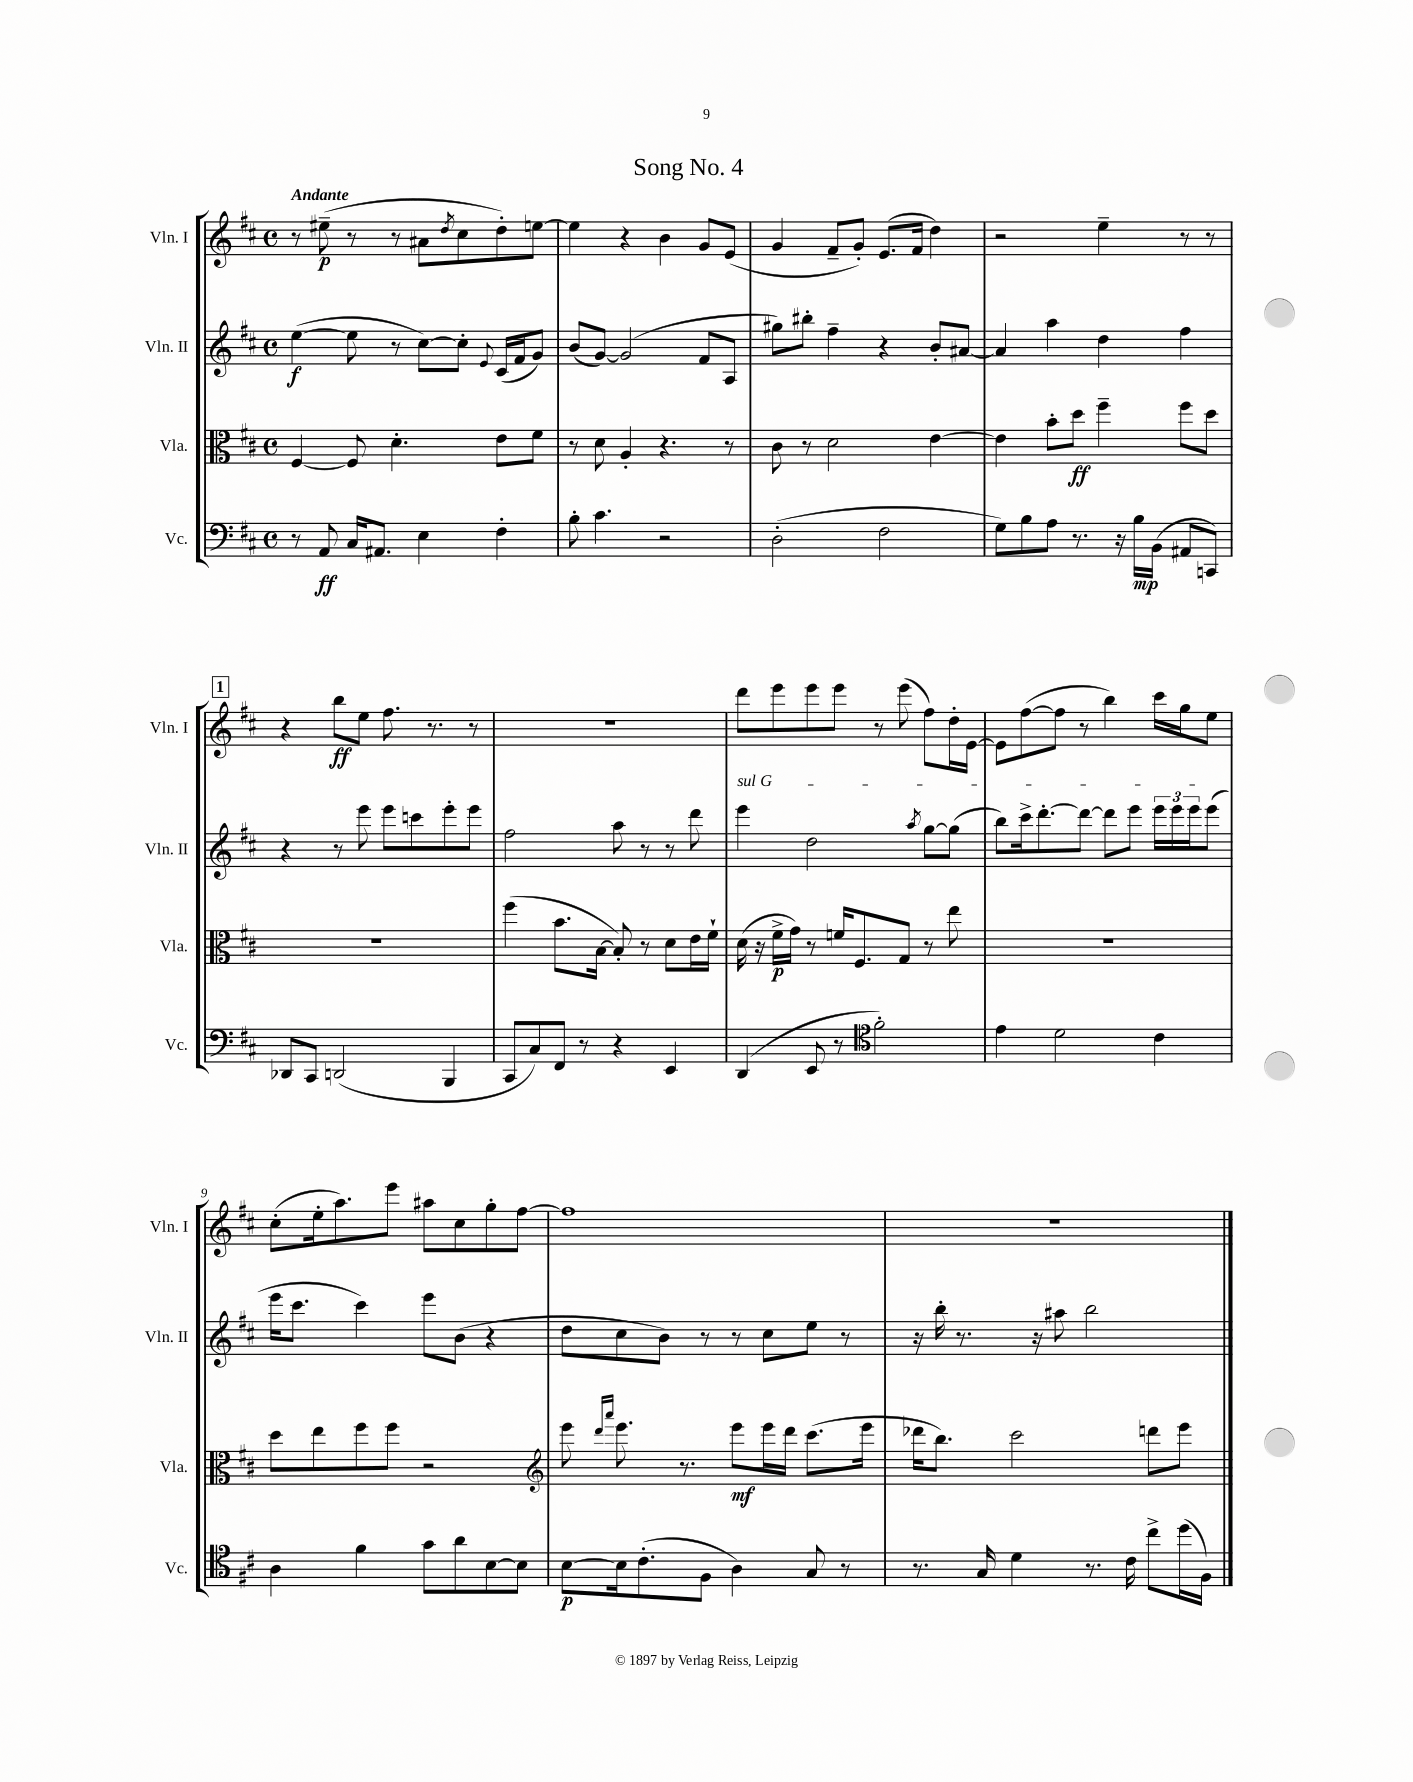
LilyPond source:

\header { title = "Song No. 4" }
<<
\new StaffGroup <<
\new Staff = "s0" \with { instrumentName = "Vln. I" shortInstrumentName = "Vln. I" } {
    \clef treble \key d \major \defaultTimeSignature \time 4/4 \tempo "Andante"
    r8 eis''8--\p( r8 r8 ais'8 \acciaccatura { d''8 } cis''8 d''8-.) e''8~ |
    e''4 r4 b'4 g'8 e'8( |
    g'4 fis'8-- g'8-.) e'8.( fis'16 d''4) |
    r2 e''4-- r8 r8 |
    \mark \markup { \box "1" } r4 b''8\ff e''8 fis''8. r8. r8 |
    R1 |
    d'''8 e'''8 e'''8 e'''8 r8 e'''8( fis''8) d''16-. e'16~ |
    e'8 fis''8~( fis''8 r8 b''4) cis'''16 g''16 e''8 |
    cis''8-.( e''16-. a''8.) e'''8 ais''8 cis''8 g''8-. fis''8~ |
    fis''1 |
    R1 \bar "|." |
}
\new Staff = "s1" \with { instrumentName = "Vln. II" shortInstrumentName = "Vln. II" } {
    \clef treble \key d \major \defaultTimeSignature \time 4/4
    e''4~\f( e''8 r8 cis''8~) cis''8-. \appoggiatura { e'8 } cis'16( fis'16 g'8) |
    b'8( g'8~) g'2( fis'8 a8 |
    gis''8) bis''8-. fis''4-- r4 b'8-. ais'8~ |
    ais'4 a''4 d''4 fis''4 |
    \mark \markup { \box "1" } r4 r8 e'''8 e'''8 c'''8 e'''8-. e'''8 |
    fis''2 a''8 r8 r8 d'''8 |
    \once \override TextSpanner.bound-details.left.text = \markup { \italic "sul G" } e'''4\startTextSpan d''2 \acciaccatura { a''8 } g''8~ g''8( |
    b''8) cis'''16-> d'''8.~-. d'''8~ d'''8 e'''8 \tuplet 3/2 { e'''16 e'''16 e'''16 } e'''8\stopTextSpan( |
    e'''16 cis'''8. cis'''4) e'''8 b'8( r4 |
    d''8 cis''8 b'8) r8 r8 cis''8 e''8 r8 |
    r16 b''16-. r8. r16 ais''8 b''2 \bar "|." |
}
\new Staff = "s2" \with { instrumentName = "Vla." shortInstrumentName = "Vla." } {
    \clef alto \key d \major \defaultTimeSignature \time 4/4
    fis4~ fis8 d'4.-. e'8 fis'8 |
    r8 d'8 a4-. r4. r8 |
    cis'8 r8 d'2 e'4~ |
    e'4 b'8-. d''8\ff fis''4-- fis''8 d''8 |
    \mark \markup { \box "1" } R1 |
    fis''4( b'8. b16~ b8-.) r8 d'8 e'16 fis'16-! |
    d'16( r16 fis'16->\p g'16) r8 f'16 fis8. g8 r8 e''8 |
    R1 |
    d''8 e''8 fis''8 fis''8 r2 |
    \clef treble e'''8 \grace { d'''16 a'''16 } e'''8. r8. e'''8\mf e'''16 d'''16 cis'''8.( e'''16 |
    des'''16 b''8.) cis'''2 d'''8 e'''8 \bar "|." |
}
\new Staff = "s3" \with { instrumentName = "Vc." shortInstrumentName = "Vc." } {
    \clef bass \key d \major \defaultTimeSignature \time 4/4
    r8 a,8\ff cis16 ais,8. e4 fis4-. |
    b8-. cis'4. r2 |
    d2-.( fis2 |
    g8) b8 a8 r8. r16 b16\mp b,16( ais,8 c,8) |
    \mark \markup { \box "1" } des,8 cis,8 d,2( b,,4 |
    cis,8 cis8) fis,8 r8 r4 e,4 |
    d,4( e,8 r8 \clef tenor fis'2-.) |
    e'4 d'2 cis'4 |
    a4 fis'4 g'8 a'8 b8~ b8 |
    b8~\p b16 cis'8.-.( fis8 a4) g8 r8 |
    r8. g16 d'4 r8. cis'16 cis''8-> d''16( fis16) \bar "|." |
}
>>
>>
